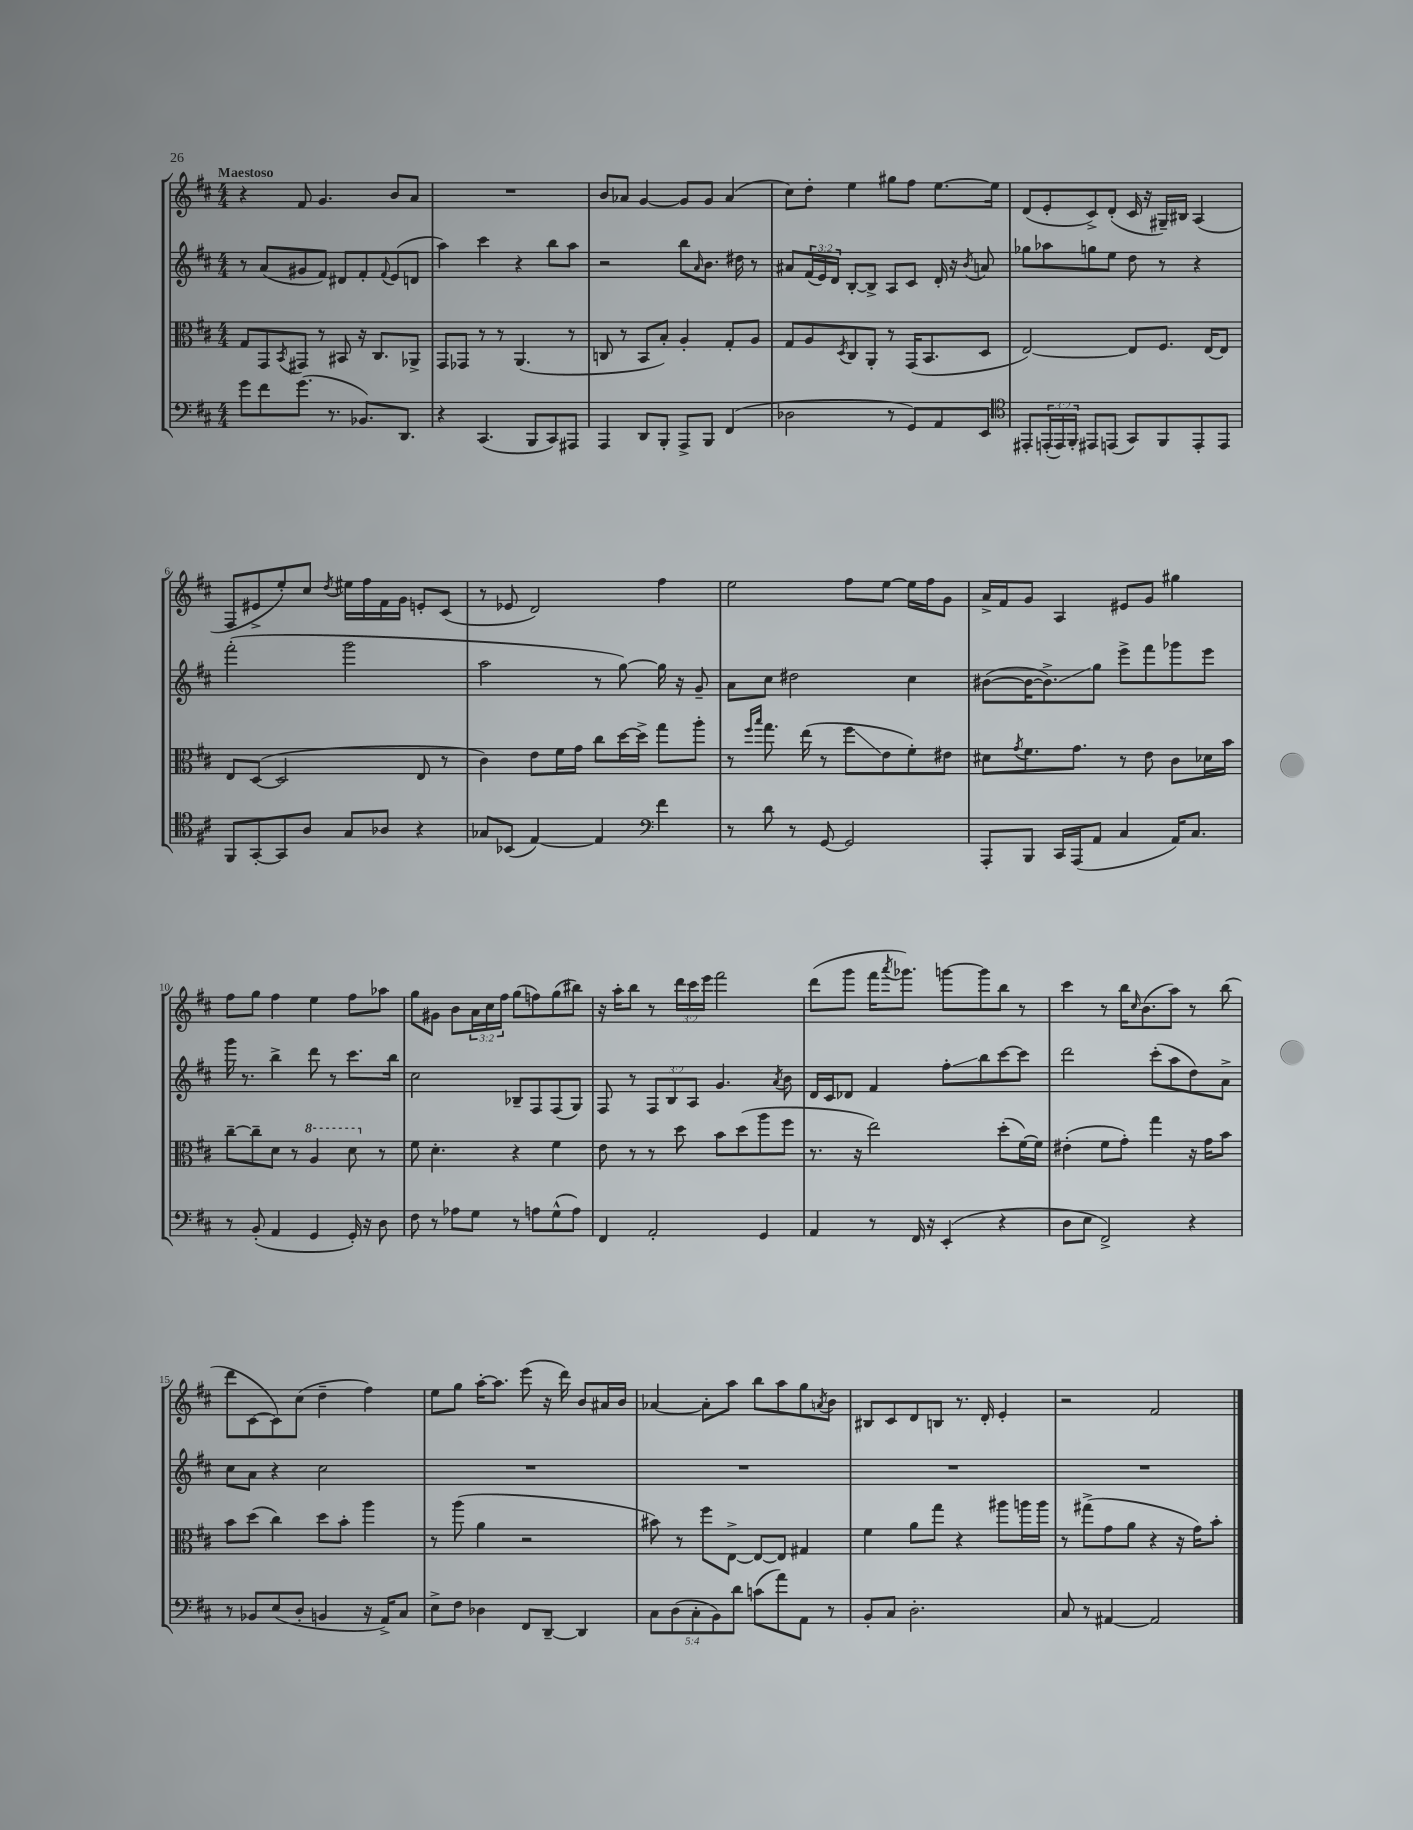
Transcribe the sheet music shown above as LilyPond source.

<<
\new StaffGroup <<
\new Staff = "s0" {
    \clef treble \key d \major \numericTimeSignature \time 4/4 \override Staff.TupletNumber.text = #tuplet-number::calc-fraction-text \tempo "Maestoso"
    r4 fis'8 g'4. b'8 a'8 |
    R1 |
    b'8 aes'8 g'4~ g'8 g'8 aes'4( |
    cis''8) d''8-. e''4 gis''8 fis''8 e''8.~ e''16 |
    d'8( e'8-. cis'8->) d'8-.( cis'16 r16 gis16--) bis16 a4( |
    fis8 eis'8-> e''8-.) cis''8 \acciaccatura { d''8 } eis''16 fis''16 fis'16 g'16 e'8-. cis'8( |
    r8 ees'8 d'2) fis''4 |
    e''2 fis''8 e''8~ e''16 fis''16 g'8 |
    a'16-> fis'16 g'8 a4 eis'8 g'8 gis''4 |
    fis''8 g''8 fis''4 e''4 fis''8 aes''8 |
    g''8 gis'8 b'8 \tuplet 3/2 { a'16 cis''16 fis''16 } g''8( f''8) g''8( bis''8) |
    r16 a''16-. b''8 r8 \tuplet 3/2 { d'''16 cis'''16 e'''16 } fis'''2 |
    d'''8( g'''8 fis'''16 \acciaccatura { a'''8 } ges'''8.) g'''8~ g'''8 b''8 r8 |
    cis'''4 r8 b''16 \grace { cis''16 } b'8.( a''8) r8 b''8( |
    d'''8 cis'8~ cis'8) cis''8( d''4-- fis''4) |
    e''8 g''8 a''16~-. a''8. e'''8( r16 d'''16) b'8 ais'16 b'16 |
    aes'4~ aes'8-. a''8 b''8 a''8 g''8 \acciaccatura { a'8 } b'8 |
    bis8 cis'8 d'8 b8 r8. d'16-. e'4-. |
    r2 fis'2 \bar "|." |
}
\new Staff = "s1" {
    \clef treble \key d \major \numericTimeSignature \time 4/4 \override Staff.TupletNumber.text = #tuplet-number::calc-fraction-text
    r8 a'8( gis'8 fis'8) dis'8 fis'8-. \appoggiatura { fis'8 } e'8( d'8 |
    a''4) cis'''4 r4 b''8 a''8 |
    r2 b''8 \grace { a'16 } b'8. dis''16 r8 |
    ais'8 \tuplet 3/2 { fis'16( e'16) d'16 } b8~-. b8-> a8 cis'8 d'16-. r16 \acciaccatura { b'8 } a'8 |
    ges''8 aes''8 g''8 e''8 d''8 r8 r4 |
    fis'''2-.( g'''2 |
    a''2 r8 g''8~) g''16 r16 g'8-- |
    a'8 cis''8 dis''2 cis''4 |
    bis'8~( bis'16~ bis'8.->\glissando) g''8 e'''8-> fis'''8 ges'''8 e'''8 |
    g'''16 r8. b''4-> d'''8 r8 cis'''8. b''16 |
    cis''2 bes8-- fis8 fis8( g8) |
    fis8 r8 \tuplet 3/2 { fis8 b8 a8 } g'4. \acciaccatura { a'8 } b'8 |
    d'16 cis'16 des'8 fis'4 fis''8-.\glissando b''8 cis'''8~ cis'''8 |
    d'''2 cis'''8-.( a''8 d''8) a'8-> |
    cis''8 a'8 r4 cis''2 |
    R1 |
    R1 |
    R1 |
    R1 \bar "|." |
}
\new Staff = "s2" {
    \clef alto \key d \major \numericTimeSignature \time 4/4
    g8 g,8 \acciaccatura { b,8 } gis,8 r8 bis,8 r16 cis8. aes,8-> |
    g,8 ges,8 r8 r8 a,4.( r8 |
    c8 r8 b,8 b8-.) a4-. g8-. a8 |
    g8 a8 \acciaccatura { d8 } cis8 a,8-. r8 g,16( b,8. d8 |
    e2~) e8 fis8. e16~ e8 |
    e8 d8~( d2 e8 r8 |
    cis'4) e'8 fis'16 g'16 cis''8 d''16~ d''16-> g''8 a''8-. |
    r8 \grace { fis''16 b''16 } g''8. e''16( r8 fis''8\glissando e'8 fis'8-.) eis'8 |
    dis'8 \acciaccatura { g'8 } fis'8. g'8. r8 e'8 cis'8 des'16 b'16 |
    cis''8~-- cis''8-- d'8 r8 \ottava #1 a'4 d''8 \ottava #0 r8 |
    fis'8 d'4.-. r4 fis'4 |
    e'8 r8 r8 d''8 b'8 d''8( a''8 fis''8 |
    r8. r16 e''2) d''8-.( fis'16~) fis'16 |
    eis'4-.( fis'8 g'8-.) g''4 r16 g'16 b'8 |
    b'8 d''8( cis''4) d''8 b'8-. a''4 |
    r8 a''8( a'4 r2 |
    bis'8) r8 fis''8 e8~-> e8~ e8 gis4 |
    fis'4 a'8 g''8 r4 ais''8 a''16 a''16 |
    r8 gis''8->( g'8 a'8 r4 r16 g'16) b'8-. \bar "|." |
}
\new Staff = "s3" {
    \clef bass \key d \major \numericTimeSignature \time 4/4 \override Staff.TupletNumber.text = #tuplet-number::calc-fraction-text
    g'8 fis'8 g'8.( r8. bes,8.) d,8. |
    r4 cis,4.( b,,8 cis,8) ais,,8 |
    a,,4 d,8 b,,8-. a,,8-> b,,8 fis,4( |
    des2 r8 g,8) a,8 e,8 |
    \clef tenor eis,8-. \tuplet 3/2 { e,16-.( e,16) fis,16-. } eis,8 e,8( g,8) fis,8 e,8-. e,8 |
    fis,8 g,8~-. g,8 a8 g8 aes8 r4 |
    ges8 bes,8( e4~) e4 \clef bass fis'4 |
    r8 d'8 r8 g,8~ g,2 |
    a,,8-. b,,8 cis,16 a,,16( a,8 cis4 a,16) cis8. |
    r8 b,8-.( a,4 g,4 g,16-.) r16 d8 |
    fis8 r8 aes8 g8 r8 a8 g8-^( a8) |
    fis,4 a,2-. g,4 |
    a,4 r8 fis,16 r16 e,4-.( r4 |
    d8 e8 fis,2->) r4 |
    r8 bes,8 e8( d8-. b,4 r16 a,16->) cis8 |
    e8-> fis8 des4 fis,8 d,8~-- d,4 |
    \tuplet 5/4 { cis8 d8( cis8-. b,8) d'8 } c'8( a'8) a,8 r8 |
    b,8-. cis8 d2.-. |
    cis8 r8 ais,4~ ais,2 \bar "|." |
}
>>
>>
